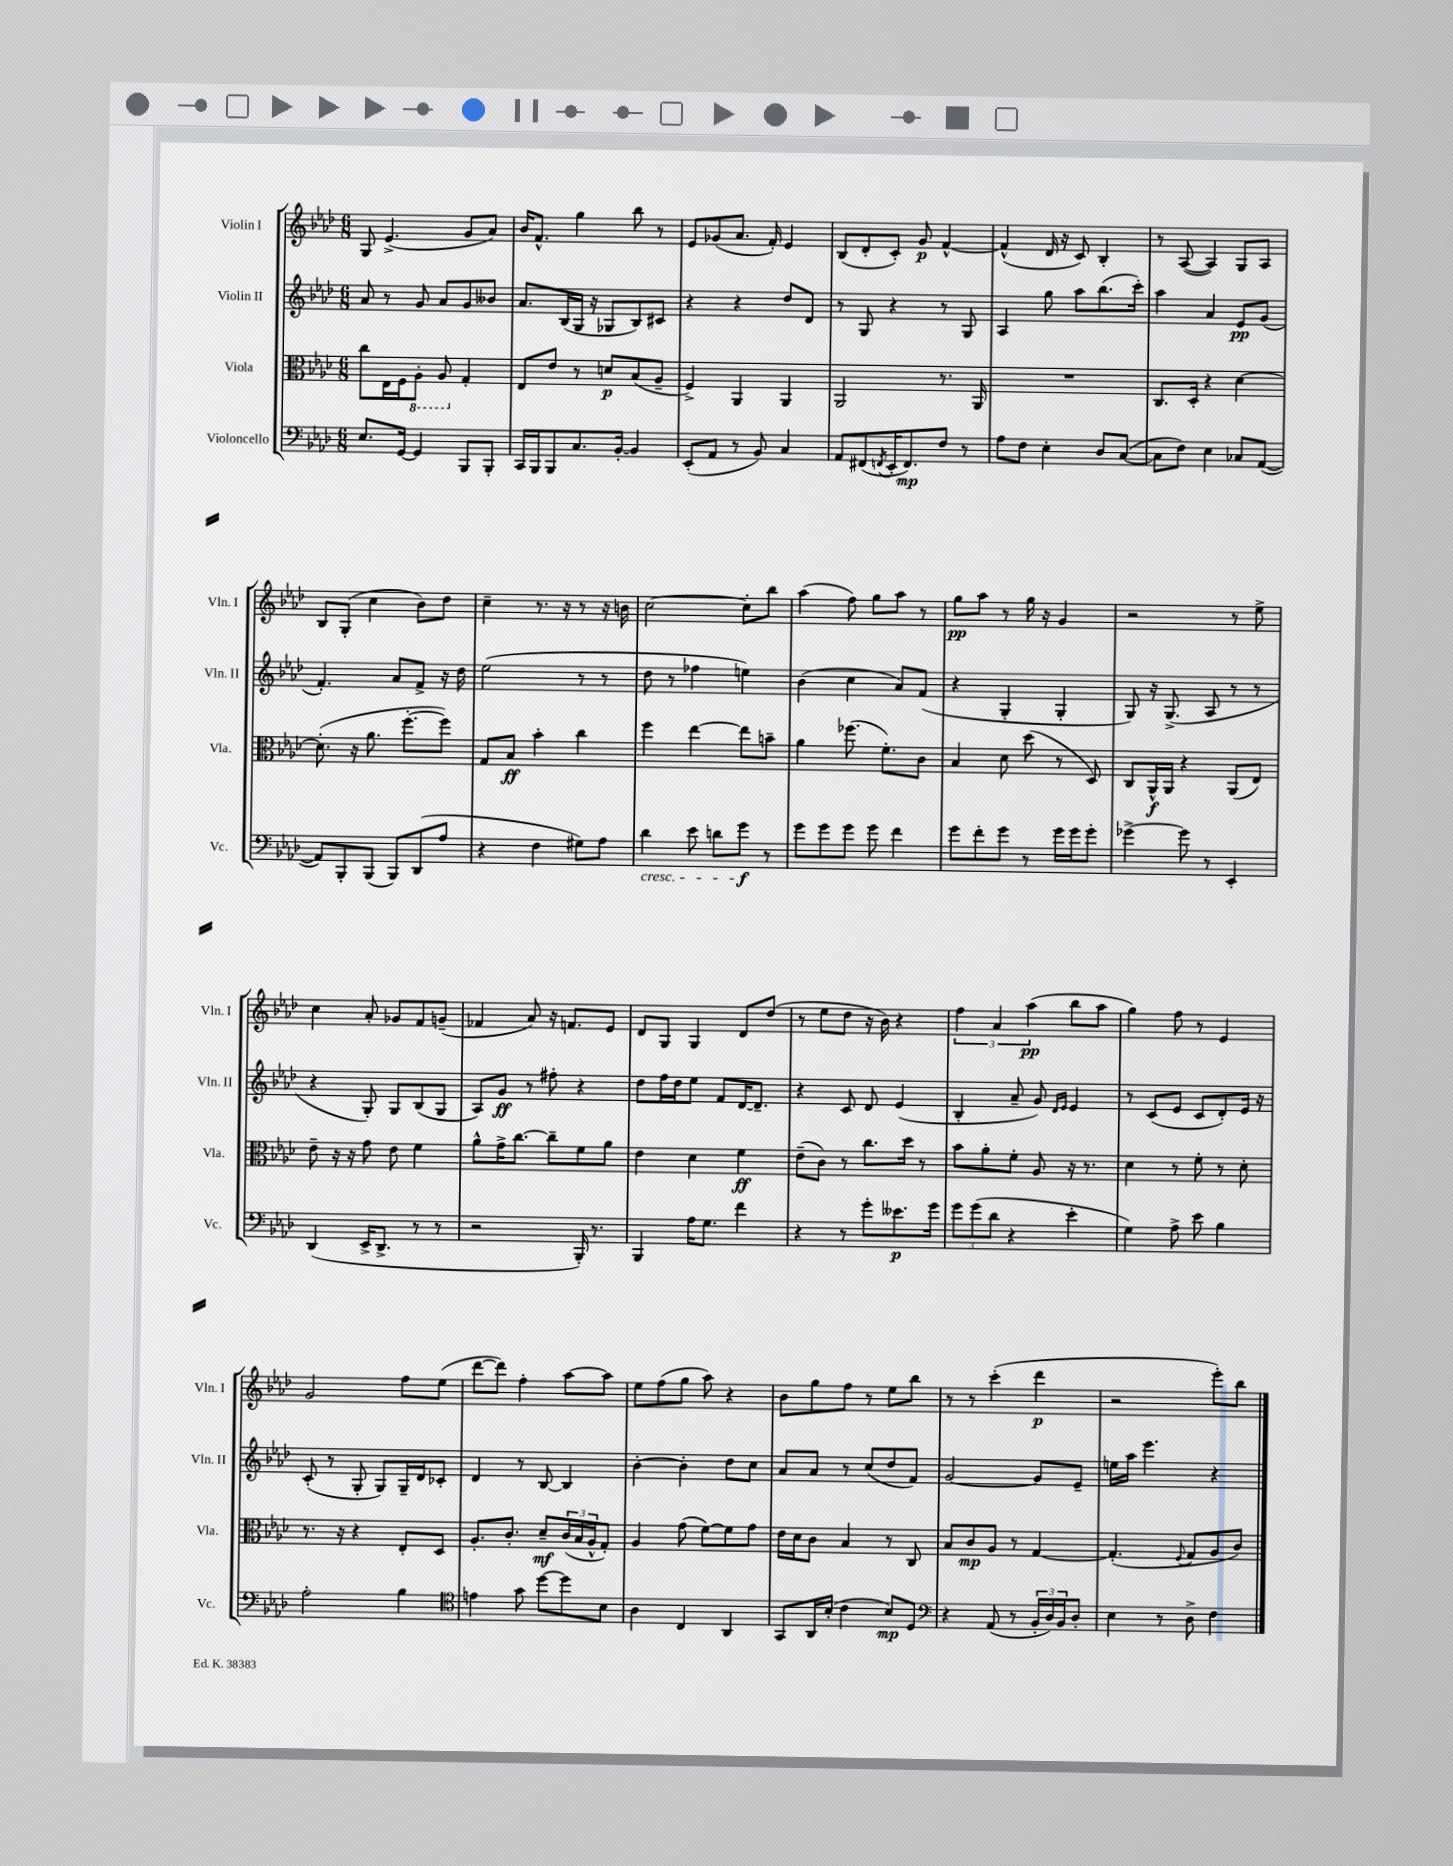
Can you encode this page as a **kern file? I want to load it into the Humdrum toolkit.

**kern	**kern	**kern	**kern
*staff4	*staff3	*staff2	*staff1
*clefF4	*clefC3	*clefG2	*clefG2
*k[b-e-a-d-]	*k[b-e-a-d-]	*k[b-e-a-d-]	*k[b-e-a-d-]
*M6/8	*M6/8	*M6/8	*M6/8
8.E-	8cc	8a-	8G
.	16E-	8r	(4.e-^
[16GG	16F	.	.
4GG]	8AA-'	8g	.
.	8AA-	8a-	.
8BBB-	4G'	8g	8g
8BBB-'	.	8b--	8a-)
=	=	=	=
16CC	8E-	8.a-	16b-
16BBB-	.	.	8.f^^
8BBB-	8e-	.	.
.	.	(16B-	.
8.C	8r	16G	4gg
.	.	16r	.
.	8d	8G-	.
[16BB-'	.	.	.
4BB-]	(8B-	8B-)	8bb-
.	8A-~	8c#	8r
=	=	=	=
(8EE-'	4F^)	4r	8e-
8AA-	.	.	(8g-
8r	4AA-	4r	8.a-
8BB-)	.	.	.
.	.	.	16f')
4C	4AA-	8dd-	4e-
.	.	8d-	.
=	=	=	=
8AA-	2AA-	8r	(8B-
(8FF#	.	8G	8d-'
8qFF	.	.	.
16EE-'	.	4r	8c')
8.FF)	.	.	.
.	.	.	8g
8F	8.r	8r	[4f^^
8r	.	8G	.
.	16AA-	.	.
=	=	=	=
8A-	2.r	4A-	(4f^^]
8F	.	.	.
4E-'	.	8gg	16d-
.	.	.	16r
.	.	8aa-	8c)
8D-	.	(8.bb-	4B-'
([8C	.	.	.
.	.	16ccc')	.
=	=	=	=
8C]	8.C	4aa-	8r
8F)	.	.	([8A-
.	16D-'	.	.
4E-	4r	4a-	4A-])
8C-	[4d-	8e-	8G
([8AA-	.	(8g	8A-
=	=	=	=
8AA-])	(8.d-']	4.f')	8B-
8BBB-'	.	.	(8G'
.	16r	.	.
(8BBB-	8.a-	.	4cc
8BBB-)	.	8a-	.
.	[8.ff'	.	.
(8DD-	.	8f^	8b-)
8A-	8ff])	16r	8dd-
.	.	16dd-	.
=	=	=	=
4r	8G	(2ee-	4cc~
.	8B-	.	.
4F	4b-'	.	8.r
.	.	.	16r
8G#)	4cc	8r	8r
8A-	.	8r	16r
.	.	.	16b
=	=	=	=
4d-	4ff	8dd-	[2cc
.	.	8r	.
8e-	[4ee-	4ff-	.
8d	.	.	.
8g	8ee-]	4ee)	8cc']
8r	8b~	.	8bb-
=	=	=	=
8g	4a-	(4b-	(4aa-
8g	.	.	.
8g	(8.ff-	4cc	8ff)
8g	.	.	8gg
.	8.f')	.	.
4f	.	8a-)	8aa-
.	8c	(8f	8r
=	=	=	=
8g	4B-	4r	8gg
8f'	.	.	8aa-
8g	8d-	4G'	8r
8r	(8dd-	.	16gg
.	.	.	16r
16g	8r	4G'	4g
16g	.	.	.
8g'	8D-)	.	.
=	=	=	=
[4g-^	8C	8G)	2r
.	16AA-^^	16r	.
.	16AA-	(8.G^	.
8g-]	4r	.	.
8r	.	8A-	.
4EE-'	(8AA-	8r	8r
.	8E-)	8r	8ee-^
=	=	=	=
(4DD-	8e-~	4r	4cc
.	16r	.	.
.	16r	.	.
16EE-^	8g	8G')	8a-'
8.DD-^	.	.	.
.	8e-	8G	8g-
8r	4f	(8B-	8f
8r	.	8G	(8g~
=	=	=	=
2r	8a-^^	8A-)	4f-
.	16g^	8g	.
.	[8.cc	.	.
.	.	8r	8a-)
.	8cc~]	8ff#'	16r
.	.	.	8.f
16BBB-')	8f	4r	.
8.r	.	.	.
.	8a-	.	8e-
=	=	=	=
4BBB-	4e-	8dd-	8d-
.	.	16ff	8G
.	.	16dd-	.
16A-	4d-	8ee-	4G
8.G	.	.	.
.	.	8f	.
4f	4f	[16d-	8d-
.	.	8.d-~]	.
.	.	.	(8dd-
=	=	=	=
4r	(8e-~	4r	8r
.	8c)	.	8ee-
8r	8r	8c	8dd-
8g'	8.cc	8d-	16r
.	.	.	16b-)
8.e--	.	(4e-	4r
.	16dd-	.	.
.	8r	.	.
16g	.	.	.
=	=	=	=
12g	8b-	4B-'	6ff
(12g	.	.	.
.	8a-'	.	.
12d-	.	.	6a-
4r	8f'	8a-~	.
.	.	.	(6aa-
.	8A-	8g)	.
.	.	16qqd-	.
.	.	16qqe-	.
4e-'	16r	4e-	8bb-
.	8.r	.	.
.	.	.	8aa-
=	=	=	=
4G)	4d-	8r	4gg)
.	.	(8c	.
8A-^	8r	8e-	8ff
8e-	8f'	8c	8r
4B-	8r	8d-')	4e-
.	8d-'	16e-	.
.	.	16r	.
=	=	=	=
2A-'	8.r	(8c'	2g
.	.	8r	.
.	16r	.	.
.	4r	8G'	.
.	.	8G)	.
4B-	8E-'	16G~	8ff
.	.	16d-	.
.	8D-	8c-'	(8ee-
=	=	=	=
*clefC4	*	*	*
4e	8.A-'	4d-	[8ddd-
.	.	.	8ddd-])
.	8.c'	.	.
8g	.	8r	4ff'
[8dd-	8d-~	[8B-	.
8dd-]	(24c	4B-]	[8aa-
.	24B-	.	.
.	24A-^^	.	.
8B-	8G')	.	8aa-]
=	=	=	=
4A-	4A-	[4b-'	8ee-
.	.	.	(8ff
4C	(8g	4b-']	8gg
.	[8f)	.	8aa-)
4AA-	8f]	8dd-	4r
.	8g	8cc	.
=	=	=	=
8GG	16e-	8a-	8b-
.	16d-	.	.
16AA-	8c	8a-	8gg
(16B-'	.	.	.
4c	4B-	8r	8ff
.	.	(8cc	8r
8B-)	8r	8dd-	8ee-
8D-	8C	8f)	8bb-
=	=	=	=
*clefF4	*	*	*
4r	8B-	[2g	8r
.	8c	.	8r
(8AA-	8A-	.	(4ccc'
8r	8r	.	.
24BB-'	[4G	8g]	4ddd-
24D-)	.	.	.
24BB-	.	.	.
8D-'	.	8e-~	.
=	=	=	=
4E-	(4.G']	16ee	2r
.	.	16aa-	.
.	.	4.eee-	.
8r	.	.	.
.	8qqF	.	.
8D-^	8G	.	.
4F	8A-	4r	8eee-')
.	8c)	.	8bb-
==	==	==	==
*-	*-	*-	*-
